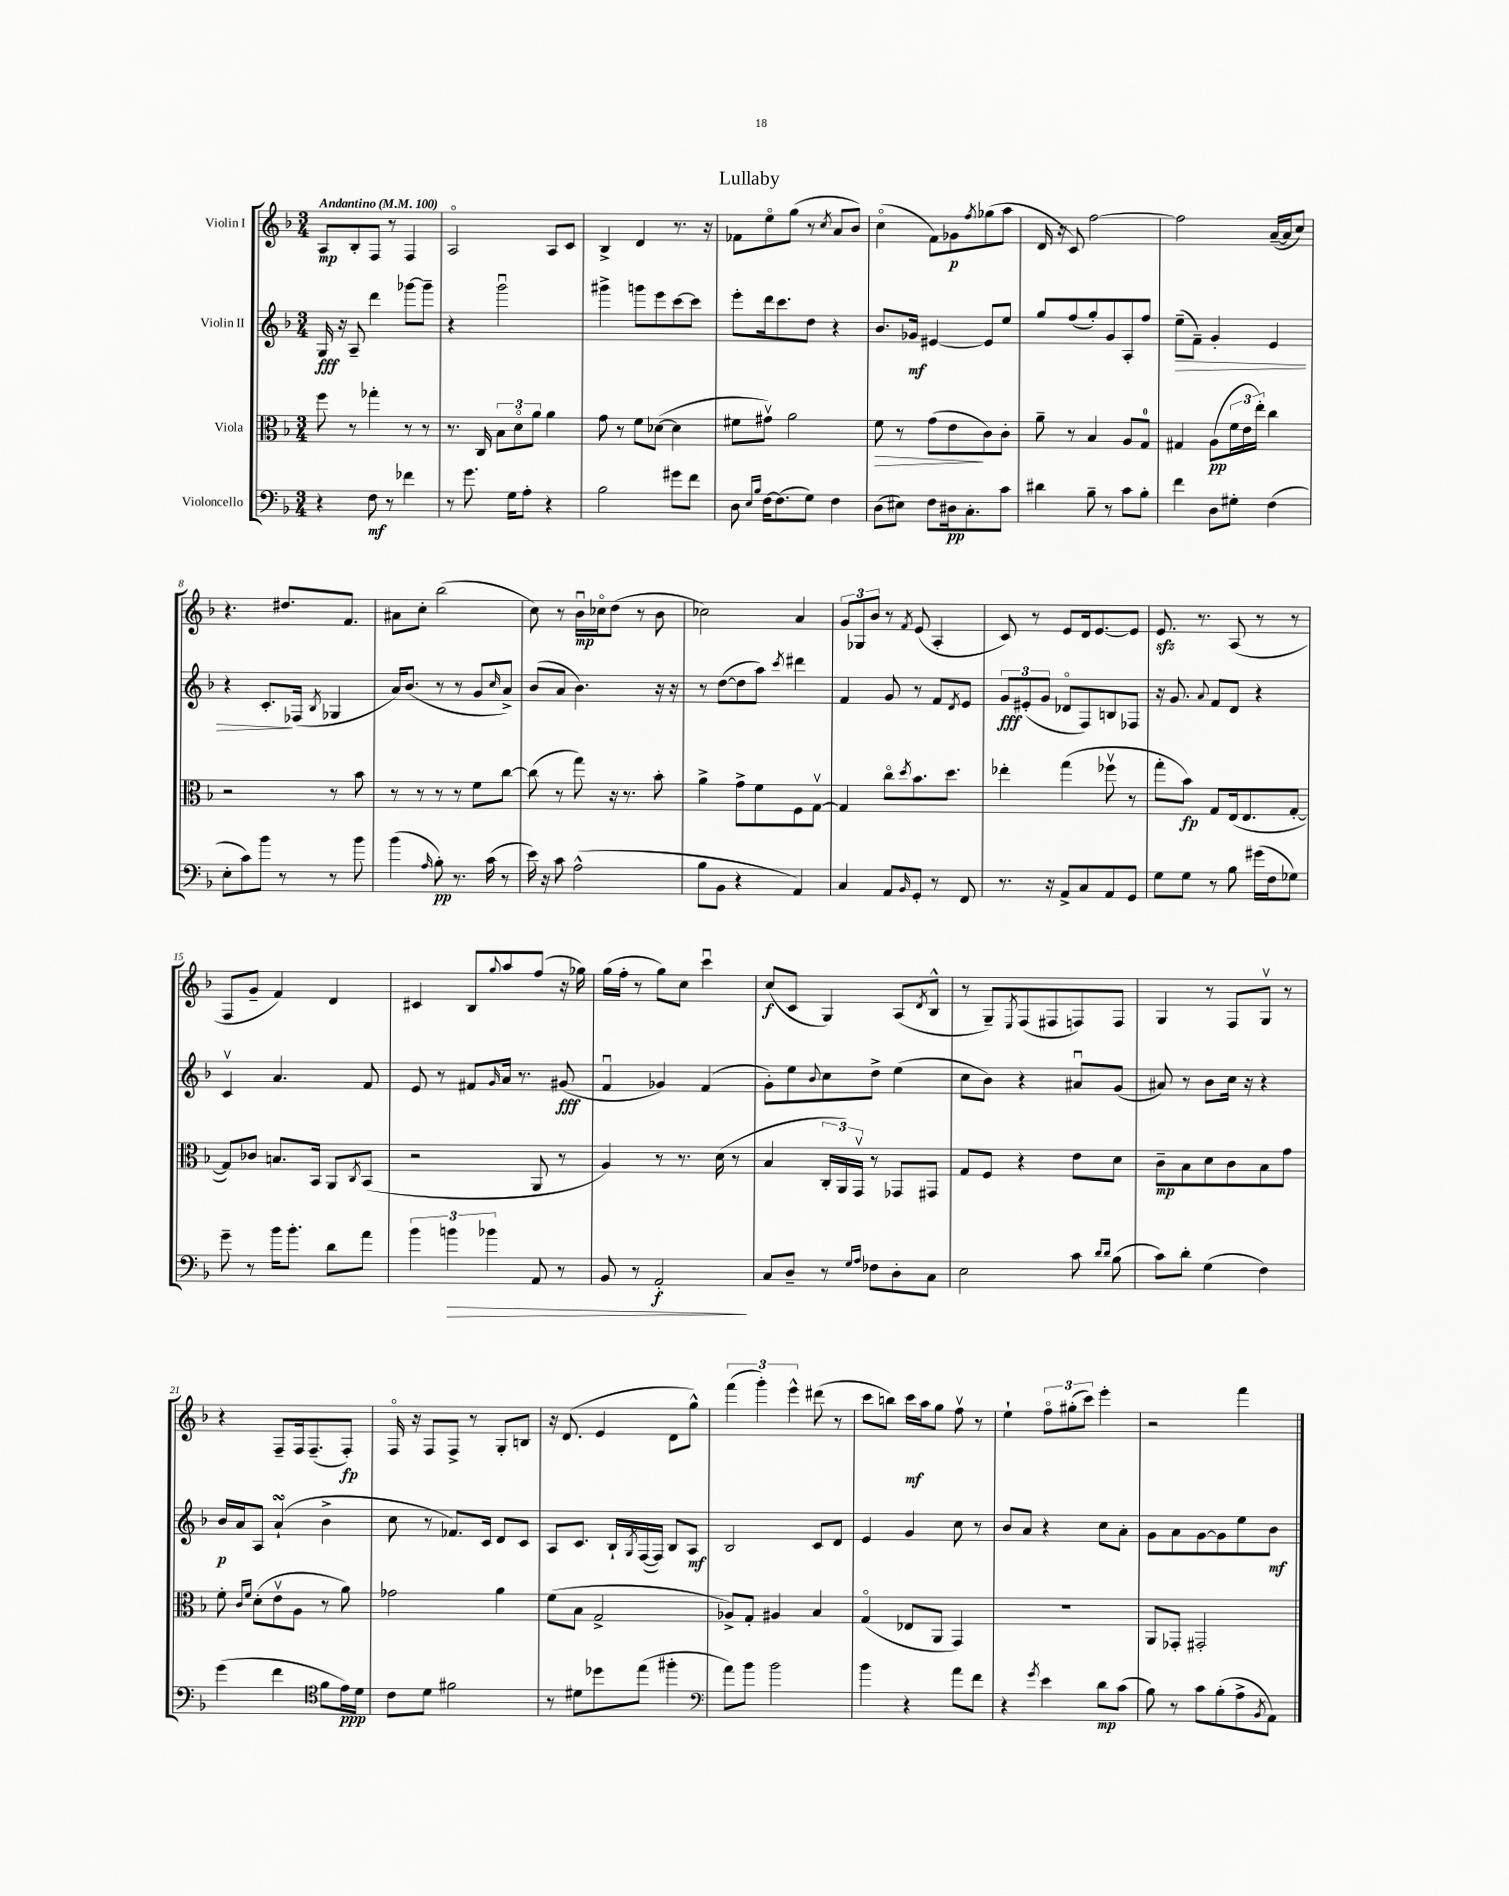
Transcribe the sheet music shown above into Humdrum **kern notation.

**kern	**kern	**kern	**kern
*staff4	*staff3	*staff2	*staff1
*clefF4	*clefC3	*clefG2	*clefG2
*k[b-]	*k[b-]	*k[b-]	*k[b-]
*M3/4	*M3/4	*M3/4	*M3/4
*MM100	*MM100	*MM100	*MM100
4r	8ff\	16G/	8A/L
.	.	16r	.
.	8r	8A~/	8B-'/
8F\	4gg-'\	4ddd\	8F/J
8r	.	.	8r
4f-\	8r	[8ggg-\L	4F/
.	8r	8ggg-~\]J	.
=	=	=	=
8r	8.r	4r	2Ao/
8.g\	.	.	.
.	16C/	.	.
.	12B-\L	2gggu\	.
16G\LK	.	.	.
.	12do\	.	.
8A'\J	.	.	.
.	12a\J	.	.
4r	4a\	.	8A/L
.	.	.	8c/J
=	=	=	=
2B-\	8g\	4ggg#^\	4B-^/
.	8r	.	.
.	8f\L	8ggg\L	4d/
.	([8d-\J	8eee\	.
8g#\L	4d-\]	[8ccc\	8.r
8f\J	.	8ccc\]J	.
.	.	.	16r
=	=	=	=
8D\	8f#\L	8eee'\L	8f-\L
16qqE/LL	.	.	.
16qqB-/JJ	.	.	.
[16F\LK	8g#v\J)	16ddd\k	8eeo\
(8.F\]	.	8.ccc\	.
.	2a\	.	(8gg\J
8G\J)	.	8dd\J	8r
.	.	.	8qcc/
4F\	.	4r	8a/L
.	.	.	8b-/J)
=	=	=	=
(8D\L	8f\	8.b-/L	(4cco\
8E#\J)	8r	.	.
.	.	16g-/Jk	.
8F\L	(8g\L	[4e#/	8f\L)
16D#\k	8e\	.	8g-\
8.C'\	.	.	.
.	.	.	8qff/
.	8c\)	8e#/]L	(8gg-\
8c\J	8c'\J	8ee/J	8aa\J
=	=	=	=
4d#\	8a~\	8gg/L	16d/
.	.	.	16r
.	8r	(8ff/	8c/)
8B-~\	4B-/	8gg'/)	[2ff\
8r	.	8g/	.
8c\L	8A/L	8A'/	.
8B-'\J	8G/J	8ff/J	.
=	=	=	=
4f\	4G#/	(8ee~\L	2ff\]
.	.	8f~\J)	.
8D\L	(8A\L	4g'/	.
8G#'\J	24f\L	.	.
.	24e\	.	.
.	24ee'\JJ)	.	.
(4F\	4cc\	4e/	([16a~/LL
.	.	.	16a/]J
.	.	.	8cc/J)
=	=	=	=
8E'\L	2r	4r	4.r
8c\)	.	.	.
8b-\J	.	8.c'/L	.
8r	.	.	8.dd#/L
.	.	(16F-/Jk	.
.	.	8qB-/	.
8r	8r	4G-/	.
.	.	.	8.f/J
8b-\	8b-\	.	.
=	=	=	=
(4b-\	8r	16a/LK)	8a#\L
.	.	(8.b-/J	.
.	8r	.	8cc'\J
16qqA/	.	.	.
8B-'\)	8r	8r	(2bb-\
8.r	8r	8r	.
.	8f\L	8g/L	.
(16c\	.	.	.
.	.	16qqcc/	.
8r	[8cc\J	8a^/J)	.
=	=	=	=
16e\)	(8cc\]	(8b-/L	8cc\)
16r	.	.	.
8c\	8r	8a/J	8r
(2A^^\	8gg\)	4.b-\)	16b-u\LL
.	.	.	16cc-o\J
.	16r	.	(8dd\J
.	8.r	.	.
.	.	.	8r
.	8b-'\	16r	8b-\
.	.	16r	.
=	=	=	=
8B-\L	4a^\	8r	2cc-\)
8BB-\J	.	([8dd\L	.
4r	8g^\L	8dd\]	.
.	8f\	8aa\J)	.
.	.	8qccc/	.
4AA/)	8F\	4ddd#\	4a/
.	[8Gv\J	.	.
=	=	=	=
4C/	4G/]	4f/	12g/L
.	.	.	12G-/
.	.	.	12b-/J
8AA/L	8cco\L	8g/	8r
16qqBB-/	8qdd/	.	8qf/
8GG'/J	8.b-\	8r	(8e/
8r	.	8f/L	4A'/
.	8.dd\J	.	.
.	.	8qd/	.
8FF/	.	8e/J	.
=	=	=	=
8.r	4ee-'\	12g/L	8c/)
.	.	(12e#'/	.
.	.	.	8r
.	.	12g/J	.
16r	.	.	.
8AA^/L	(4gg\	8d-o/L	8e/L
8C/	.	8F/)	16d/k
.	.	.	[8.e/
8AA/	8ff-v\	8B/	.
8GG/J	8r	8F-/J	8e/]J
=	=	=	=
8G\L	8gg'\L	16r	8.e/
.	.	8.g/	.
8G\J	8b-\J)	.	.
.	.	.	8.r
.	.	8qqa/	.
8r	8G/L	8f/L	.
8B-\	(16E/k	8d/J	(8A/
.	8.E/	.	.
(16g#\LL	.	4r	8r
16F\J	.	.	.
8G-\J)	[8G'/J	.	8r
=	=	=	=
8g~\	8G/]L)	4cv/	8F/L
8r	8c-/J	.	8g~/J
16b-\LK	8.B/L	4.a/	4f/)
8.b-'\J	.	.	.
.	16BB-/Jk	.	.
8d\L	8AA/L	.	4d/
.	8qC/	.	.
8a\J	(8BB-/J	8f/	.
=	=	=	=
6b-\	2r	8e/	4c#/
.	.	8r	.
6b\	.	.	.
.	.	8f#/L	8B-/L
6b-\	.	.	.
.	.	16qqg/	8qqgg/
.	.	16a/Jk	8aa/
.	.	8.r	.
8AA/	8AA/	.	(8ff/J
8r	8r	(8g#/	16r
.	.	.	16gg-\)
=	=	=	=
8BB-/	4A/)	4fu/	(16gg\LL
.	.	.	16ff'\JJ
8r	.	.	8r
2AA'/	8r	4g-/)	8gg\L)
.	8.r	.	8cc\J
.	.	(4f/	4cccu\
.	(16d\	.	.
.	8r	.	.
=	=	=	=
8C/L	4B-/	8g'\L)	(8cc/L
8D~/J	.	8ee\	8c/J
.	.	8qqb-/	.
8r	24C'/LL	8cc\	4G/)
.	24AA/)	.	.
.	24GGv/JJ	.	.
16qqG/LL	.	.	.
16qqA/JJ	.	.	.
8F-\L	8r	8dd^\J	.
8D'\	8GG-/L	(4ee\	(8A/L
.	.	.	8qd/
8C\J	8GG#/J	.	8B-^^/J
=	=	=	=
2E\	8G/L	8cc\L	8r
.	8F/J	8b-\J)	8G~/L)
.	.	.	8qE/
.	4r	4r	(8F/
.	.	.	8F#/
8c\	8e\L	8a#u/L	8F/)
16qqd/LL	.	.	.
16qqd/JJ	.	.	.
(8B-\	8d\J	(8g/J	8F/J
=	=	=	=
8c\L)	8c~\L	8a#/)	4G/
8d'\J	8B-\	8r	.
(4G\	8d\	8b-\L	8r
.	8c\	16cc\Jk	8F/L
.	.	16r	.
4F\)	8B-\	4r	8Gv/J
.	8g\J	.	8r
=	=	=	=
(4g\	8f'\	16b-/LL	4r
.	.	16a/J	.
.	16qqc/LL	.	.
.	16qqf/JJ	.	.
.	(8d'\L	8A/J	.
4f\	8ev\	(4a`/	8F~/L
.	8A\J	.	16F/k
.	.	.	(8.F~/
*clefC4	*	*	*
8f\L	8r	4b-^\	.
16e\L)	8a\)	.	8F'/J)
16d\JJ	.	.	.
=	=	=	=
8c\L	2g-\	8cc\	16Fo/
.	.	.	16r
8d\J	.	8r	8F/L
2f#\	.	8.f-/L)	8F^/J
.	.	.	8r
.	.	16c/Jk	.
.	4a\	8d/L	8G'/L
.	.	8c/J	8B/J
=	=	=	=
8r	(8f\L	8A/L	16r
.	.	.	(8.d/
8d#\L	8B-\J	8.c/J	.
8dd-\	2G^/	.	4e/
.	.	16B-`/LL	.
.	.	8qG/	.
(8ee\J	.	([16F/	.
.	.	16F/]JJ)	.
4ff#'\	.	8B-/L	8d\L
.	.	8A/J	8gg^^\J)
=	=	=	=
*clefF4	*	*	*
8a\L)	8A-^/L)	2B-/	(6fff\
8b-\J	8G'/J	.	.
.	.	.	6ggg'\)
2b-\	4A#/	.	.
.	.	.	6eee^^\
.	4B-/	8c/L	(8ddd#\
.	.	8d/J	8r
=	=	=	=
4b-\	(4Go/	4e/	8ccc\L
.	.	.	8bb\J)
4r	8E-/L	4g/	16ccc\LL
.	.	.	16aa\J
.	8AA/J	.	8gg\J
8a\L	4GG/)	8cc\	8ffv\
8f\J	.	8r	8r
=	=	=	=
4r	2.r	8b-/L	4ee`\
.	.	8a/J	.
8qg/	.	.	.
4e\	.	4r	12ffo\L
.	.	.	(12gg#'\
.	.	.	12ccc\J)
8d\L	.	8cc\L	4eee'\
(8c\J	.	8a'\J	.
=	=	=	=
8B-\)	8AA/L	8g\L	2r
8r	8GG-'/J	8a\	.
8c\L	2GG#'/	[8g\	.
(8B-'\	.	8g\]	.
8A^\	.	8ee\	4fff\
8qBB-/	.	.	.
8AA\J)	.	8b-\J	.
==	==	==	==
*-	*-	*-	*-
